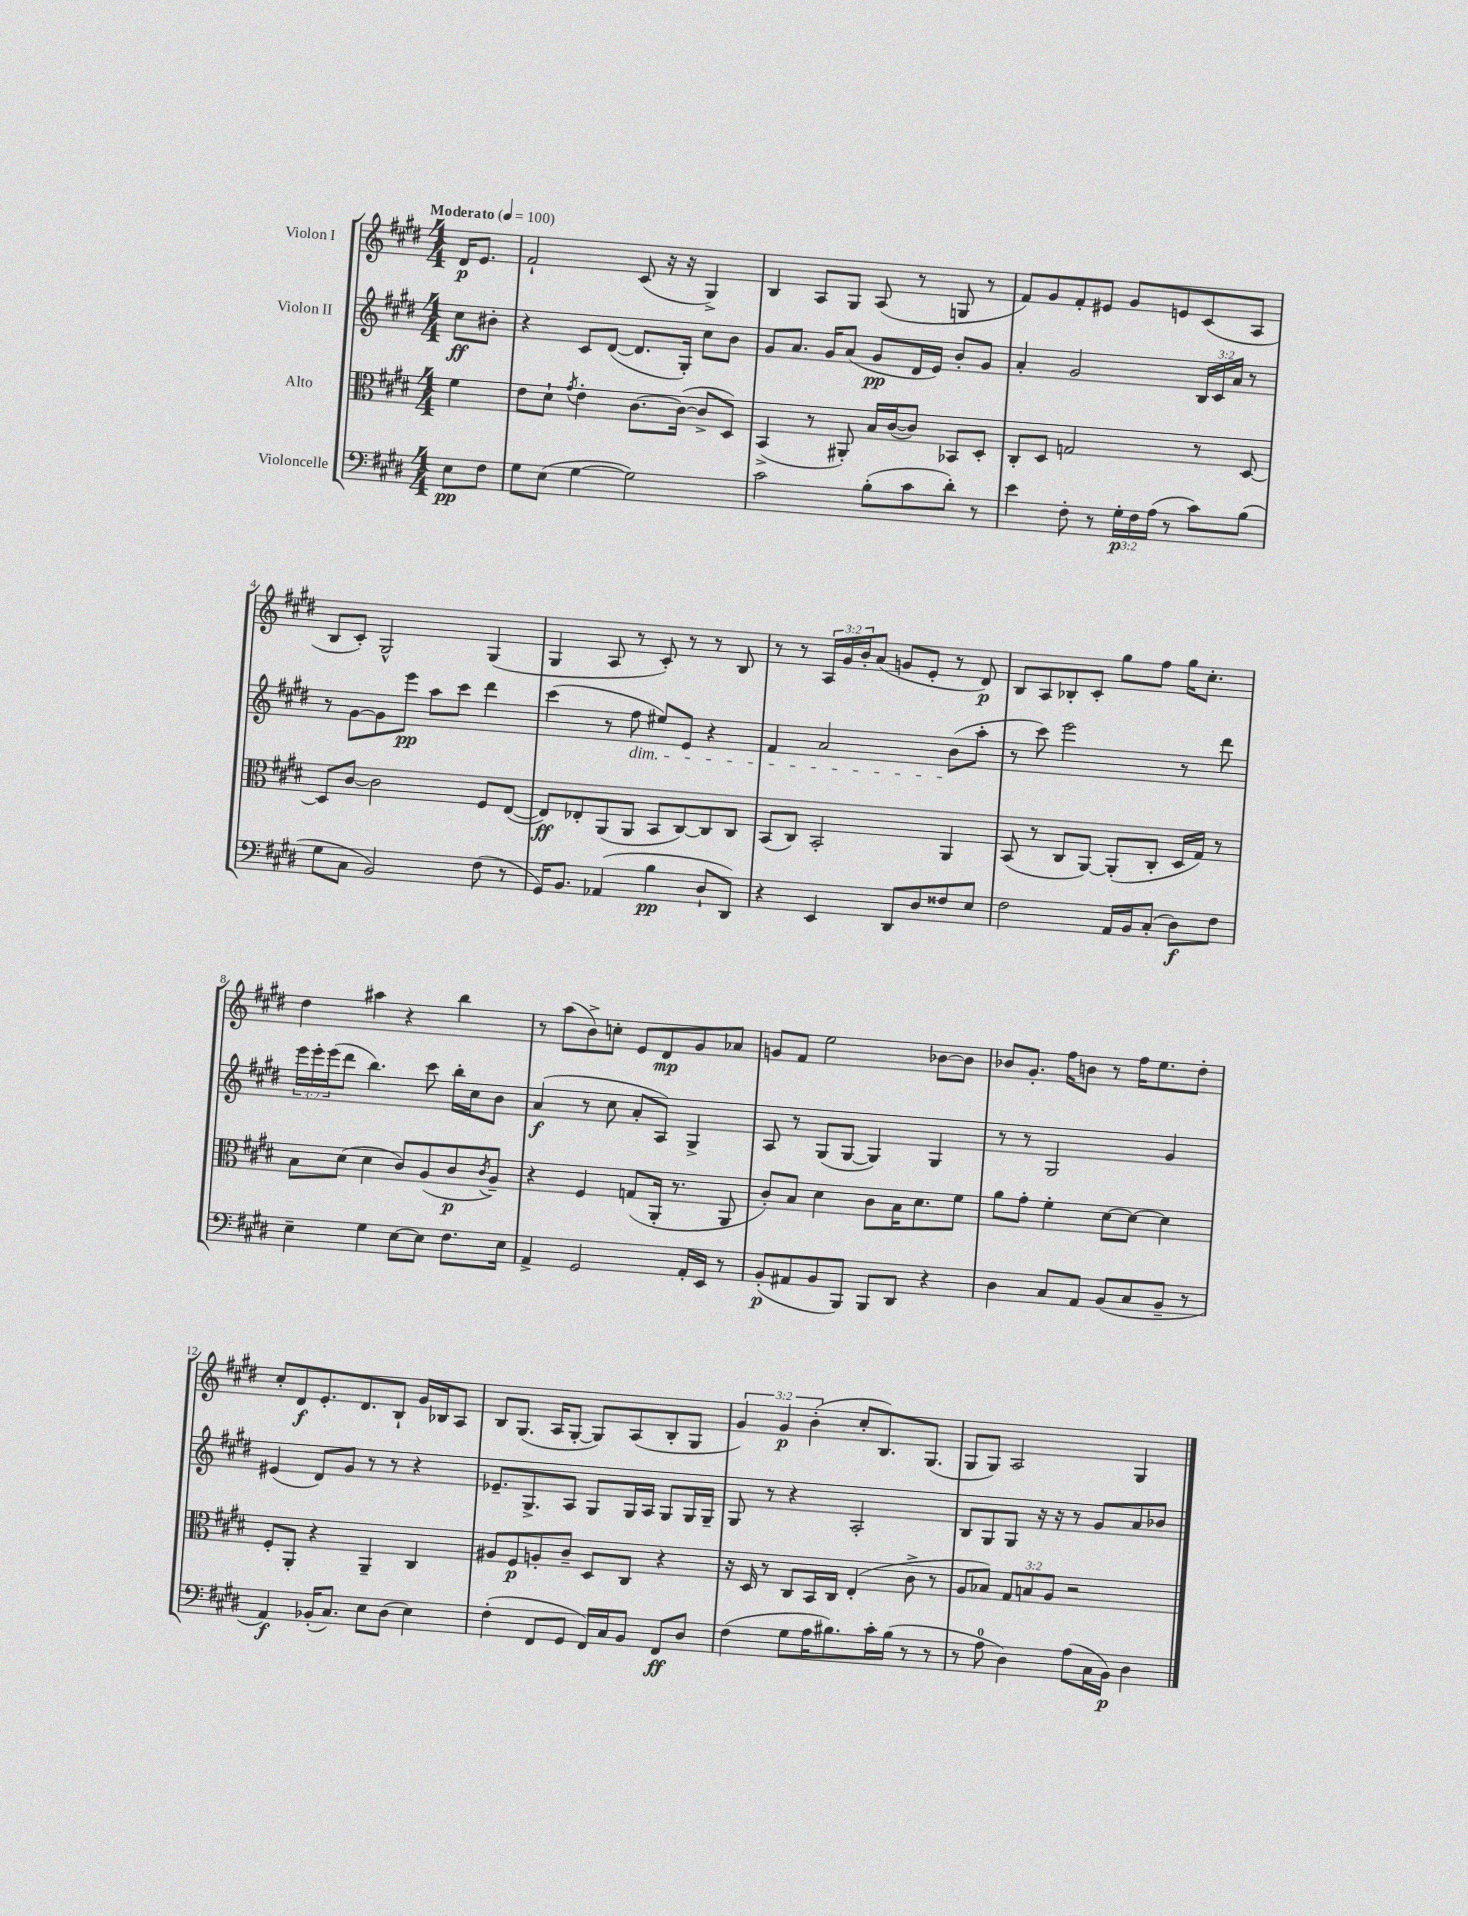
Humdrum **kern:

**kern	**dynam	**kern	**dynam	**kern	**dynam	**kern	**dynam
*part4	*part4	*part3	*part3	*part2	*part2	*part1	*part1
*staff4	*staff4	*staff3	*staff3	*staff2	*staff2	*staff1	*staff1
*I"Violoncelle	*	*I"Alto	*	*I"Violon II	*	*I"Violon I	*
*clefF4	*	*clefC3	*	*clefG2	*	*clefG2	*
*k[f#c#g#d#]	*	*k[f#c#g#d#]	*	*k[f#c#g#d#]	*	*k[f#c#g#d#]	*
*M4/4	*	*M4/4	*	*M4/4	*	*M4/4	*
*MM100	*	*MM100	*	*MM100	*	*MM100	*
=	=	=	=	=	=	=	=
!	!	!	!	!	!	!LO:TX:a:B:t=Moderato	!
8E\L	pp	4f#\	.	8cc#\L	ff	16d#/KL	p
.	.	.	.	.	.	8.e/J	.
8F#\J	.	.	.	8b#X'\J	.	.	.
=1	=1	=1	=1	=1	=1	=1	=1
8G#\L	.	8e\L	.	4r	.	2f#`/	.
(8E\J	.	8d#`\J	.	.	.	.	.
.	.	8qg#/	.	.	.	.	.
[4G#\	.	4e'\	.	8c#/L	.	.	.
.	.	.	.	([8d#/J	.	.	.
2G#\])	.	[8.c#\L	.	8.d#/L]	.	(8c#/	.
.	.	.	.	.	.	16r	.
.	.	(16c#\Jk_	.	16G#'/Jk)	.	16r	.
.	.	8c#^/L]	.	8cc#\L	.	4G#^/)	.
.	.	8D#/J)	.	8b\J	.	.	.
=2	=2	=2	=2	=2	=2	=2	=2
2c#\	.	(4BB^/	.	8g#/L	.	4B/	.
.	.	.	.	8.a/J	.	.	.
.	.	8r	.	.	.	8A/L	.
.	.	.	.	16g#/KL	.	.	.
.	.	8AA#X'/)	.	(8a/J	.	8G#/J	.
(8B'\L	.	16B/LL	.	8g#/L	pp	(8A/	.
.	.	([16c#/J	.	.	.	.	.
8c#\	.	8c#/J])	.	16d#/L	.	8r	.
.	.	.	.	16e/JJ)	.	.	.
8d#'\J)	.	8BB-X/L	.	8b'/L	.	8Gn/	.
8r	.	8D#'/J	.	8g#/J	.	8r	.
=3	=3	=3	=3	=3	=3	=3	=3
4e\	.	8C#'/L	.	4a'/	.	8f#/L)	.
.	.	8D#/J	.	.	.	8g#/	.
8F#'\	.	2Gn/	.	2g#/	.	8f#'/	.
8r	.	.	.	.	.	8e#X/J	.
24G#'\LL	p	.	.	.	.	8g#/L	.
24F#\	.	.	.	.	.	.	.
(24A\JJ	.	.	.	.	.	.	.
8r	.	.	.	.	.	8en/	.
8c#\L)	.	8r	.	24B/LL	.	(8c#/	.
.	.	.	.	24c#/	.	.	.
.	.	.	.	24a/JJ	.	.	.
(8B\J	.	[8D#/	.	8r	.	8A/J	.
!!LO:LB:g=z
=4	=4	=4	=4	=4	=4	=4	=4
8G#\L	.	8D#/L]	.	8r	.	8B/L	.
8C#\J	.	[8c#/J	.	[8g#\L	.	8c#'/J)	.
2BB/)	.	2c#\]	.	8g#\]	.	2G#^^/	.
.	.	.	.	8eee\J	pp	.	.
.	.	.	.	8aa\L	.	.	.
.	.	.	.	8ccc#\J	.	.	.
(8F#\	.	8F#/L	.	4ddd#\	.	(4G#/	.
8r	.	([8E/J	.	.	.	.	.
=5	=5	=5	=5	=5	=5	=5	=5
16GG#/KL)	.	8E/L])	ff	(4ccc#\	.	4G#/	.
8.BB/J	.	.	.	.	.	.	.
.	.	8E-X'/	.	.	.	.	.
(4AA-X/	.	(8AA/	.	8r	.	8A/	.
!	!	!	!	!LO:TX:b:i:t=dim.	!	!	!
.	.	8AA/J	.	8ff#\	.	8r	.
4B\	pp	8BB/L	.	8ee#X/L)	.	8c#'/)	.
.	.	[8C#/)	.	8e/J	.	8r	.
8D#`/L	.	8C#/]	.	4r	.	8r	.
8DD#/J)	.	8C#/J	.	.	.	8B/	.
=6	=6	=6	=6	=6	=6	=6	=6
4r	.	(8BB/L	.	4f#/	.	8r	.
.	.	8C#/J)	.	.	.	8r	.
4EE/	.	2BB'/	.	2a/	.	24A/LL	.
.	.	.	.	.	.	24g#/	.
.	.	.	.	.	.	24b'/J	.
.	.	.	.	.	.	(8a/J	.
8DD#/L	.	.	.	.	.	8gn/L	.
8D#/	.	.	.	.	.	8e'/J	.
8F##X/	.	4AA/	.	(8b\L	.	8r	.
8E/J	.	.	.	8aa'\J	.	8d#/)	p
=7	=7	=7	=7	=7	=7	=7	=7
2F#\	.	(8BB/	.	8r	.	8B/L	.
.	.	8r	.	8ccc#\)	.	8A/	.
.	.	8C#/L	.	2eee\	.	8B-X'/	.
.	.	[8AA/J)	.	.	.	8c#'/J	.
16AA/LL	.	(8AA'/L]	.	.	.	8gg#\L	.
16BB/J	.	.	.	.	.	.	.
(8C#'/J	.	8C#'/J	.	.	.	8ff#\J	.
8D#\L)	f	16D#/LL	.	8r	.	16gg#\KL	.
.	.	16G#/JJ)	.	.	.	8.cc#'\J	.
8F#\J	.	8r	.	8ddd#\	.	.	.
!!LO:LB:g=z
=8	=8	=8	=8	=8	=8	=8	=8
4E~\	.	8B\L	.	24eee\LL	.	4dd#\	.
.	.	.	.	24eee'\	.	.	.
.	.	.	.	(24eee\J	.	.	.
.	.	(8d#\J	.	8ddd#\J	.	.	.
4G#\	.	4d#\	.	4.bb\)	.	4aa#X\	.
[8E\L	.	8c#/L)	.	.	.	4r	.
8E\J]	.	(8A/	.	8ccc#\	.	.	.
8.F#\L	.	8c#/	p	16bb'\LL	.	4bb\	.
.	.	.	.	16cc#\J	.	.	.
.	.	8qc#/	.	.	.	.	.
.	.	8A~/J)	.	8b\J	.	.	.
16E\Jk	.	.	.	.	.	.	.
=9	=9	=9	=9	=9	=9	=9	=9
4AA^/	.	4r	.	(4a/	f	8r	.
.	.	.	.	.	.	(8aa\L	.
2GG#/	.	4F#/	.	8r	.	8b^\)	.
.	.	.	.	8cc#\	.	8ccn'\J	.
.	.	(8Gn/L	.	8a'/L	.	8e/L	.
.	.	16AA'/Jk	.	8A/J)	.	8d#/	mp
.	.	8.r	.	.	.	.	.
16AA'/LL	.	.	.	4G#^/	.	8g#/	.
16EE/JJ	.	.	.	.	.	.	.
8r	.	8AA/	.	.	.	8a-X/J	.
=10	=10	=10	=10	=10	=10	=10	=10
(8BB'/L	p	8c#'/L)	.	8A/	.	8gn/L	.
8AA#X/	.	8B/J	.	8r	.	8f#/J	.
8BB/	.	4d#\	.	(8G#/L	.	2ee\	.
8BBB/J)	.	.	.	[8G#/J	.	.	.
8BBB/L	.	8c#\L	.	4G#/])	.	.	.
8DD#/J	.	16B\K	.	.	.	.	.
.	.	8.d#\	.	.	.	.	.
4r	.	.	.	4G#/	.	[8b-X\L	.
.	.	8f#\J	.	.	.	8b-\J]	.
=11	=11	=11	=11	=11	=11	=11	=11
4D#\	.	8a\L	.	8r	.	8b-X/L	.
.	.	8g#'\J	.	8r	.	8.g#'/J	.
8C#/L	.	4f#'\	.	2G#/	.	.	.
.	.	.	.	.	.	16ff#\KL	.
8AA/J	.	.	.	.	.	8bn\J	.
(8BB/L	.	[8d#\L	.	.	.	8r	.
8C#/	.	8d#\J_	.	.	.	16ff#\KL	.
.	.	.	.	.	.	8.ee\	.
8BB~/J	.	4d#\]	.	4g#/	.	.	.
8r	.	.	.	.	.	8dd#'\J	.
!!LO:LB:g=z
=12	=12	=12	=12	=12	=12	=12	=12
4AA/)	f	8F#'/L	.	(4e#X/	.	8cc#'/L	.
.	.	8AA'/J	.	.	.	8d#/	f
(16BB-X'/KL	.	4r	.	8d#/L)	.	8.e'/	.
8.C#/J)	.	.	.	.	.	.	.
.	.	.	.	8g#/J	.	.	.
.	.	.	.	.	.	8.d#/	.
8E\L	.	4AA~/	.	8r	.	.	.
(8D#\J	.	.	.	8r	.	8B`/J	.
4E\)	.	4C#/	.	4r	.	16g#/LL	.
.	.	.	.	.	.	16B-X/J	.
.	.	.	.	.	.	8A/J	.
=13	=13	=13	=13	=13	=13	=13	=13
(4F#'\	.	8A#X/L	.	8.e-X~/L	.	8B/L	.
.	.	8F#/	p	.	.	(8.G#/J	.
.	.	.	.	8.G#^/	.	.	.
8FF#/L	.	8An'/	.	.	.	.	.
.	.	.	.	.	.	16A/KL	.
8GG#/J	.	8c#~/J	.	8A/J	.	[8G#'/J	.
16FF#/LL)	.	8D#/L	.	8G#/L	.	8G#/L])	.
16C#/J	.	.	.	.	.	.	.
8BB/J	.	8C#/J	.	16G#/L	.	(8A/	.
.	.	.	.	16A/JJ	.	.	.
8FF#/L	ff	4r	.	8G#/L	.	8B'/	.
8D#/J	.	.	.	16G#/L	.	8G#/J	.
.	.	.	.	16G#~/JJ	.	.	.
=14	=14	=14	=14	=14	=14	=14	=14
(4F#\	.	16r	.	8G#/	.	6g#/)	.
.	.	16D#/	.	.	.	.	.
.	.	8r	.	8r	.	.	.
.	.	.	.	.	.	6g#/	p
8G#\L	.	8C#/L	.	4r	.	.	.
.	.	.	.	.	.	(6b'\	.
16A\K	.	16BB/L	.	.	.	.	.
8.B#X\)	.	16C#/JJ	.	.	.	.	.
.	.	(4E'/	.	2A'/	.	8cc#'/L	.
16c#'\L	.	.	.	.	.	8.B/)	.
(16B#\JJ	.	.	.	.	.	.	.
8r	.	8c#^\	.	.	.	.	.
.	.	.	.	.	.	(8.G#/J	.
8r	.	8r	.	.	.	.	.
=15	=15	=15	=15	=15	=15	=15	=15
8r	.	8A/L	.	8B/L	.	8G#/L	.
8A\	.	8B-X/J)	.	8G#/	.	8G#/J)	.
4D#\)	.	12G#/L	.	8G#/J	.	2A/	.
.	.	12Bn/	.	.	.	.	.
.	.	.	.	16r	.	.	.
.	.	12A/J	.	.	.	.	.
.	.	.	.	16r	.	.	.
(8A\L	.	2r	.	8r	.	.	.
16C#\L	.	.	.	8g#/L	.	.	.
16BB\JJ)	p	.	.	.	.	.	.
4D#\	.	.	.	8a/	.	4G#/	.
.	.	.	.	8b-X/J	.	.	.
==	==	==	==	==	==	==	==
*-	*-	*-	*-	*-	*-	*-	*-
